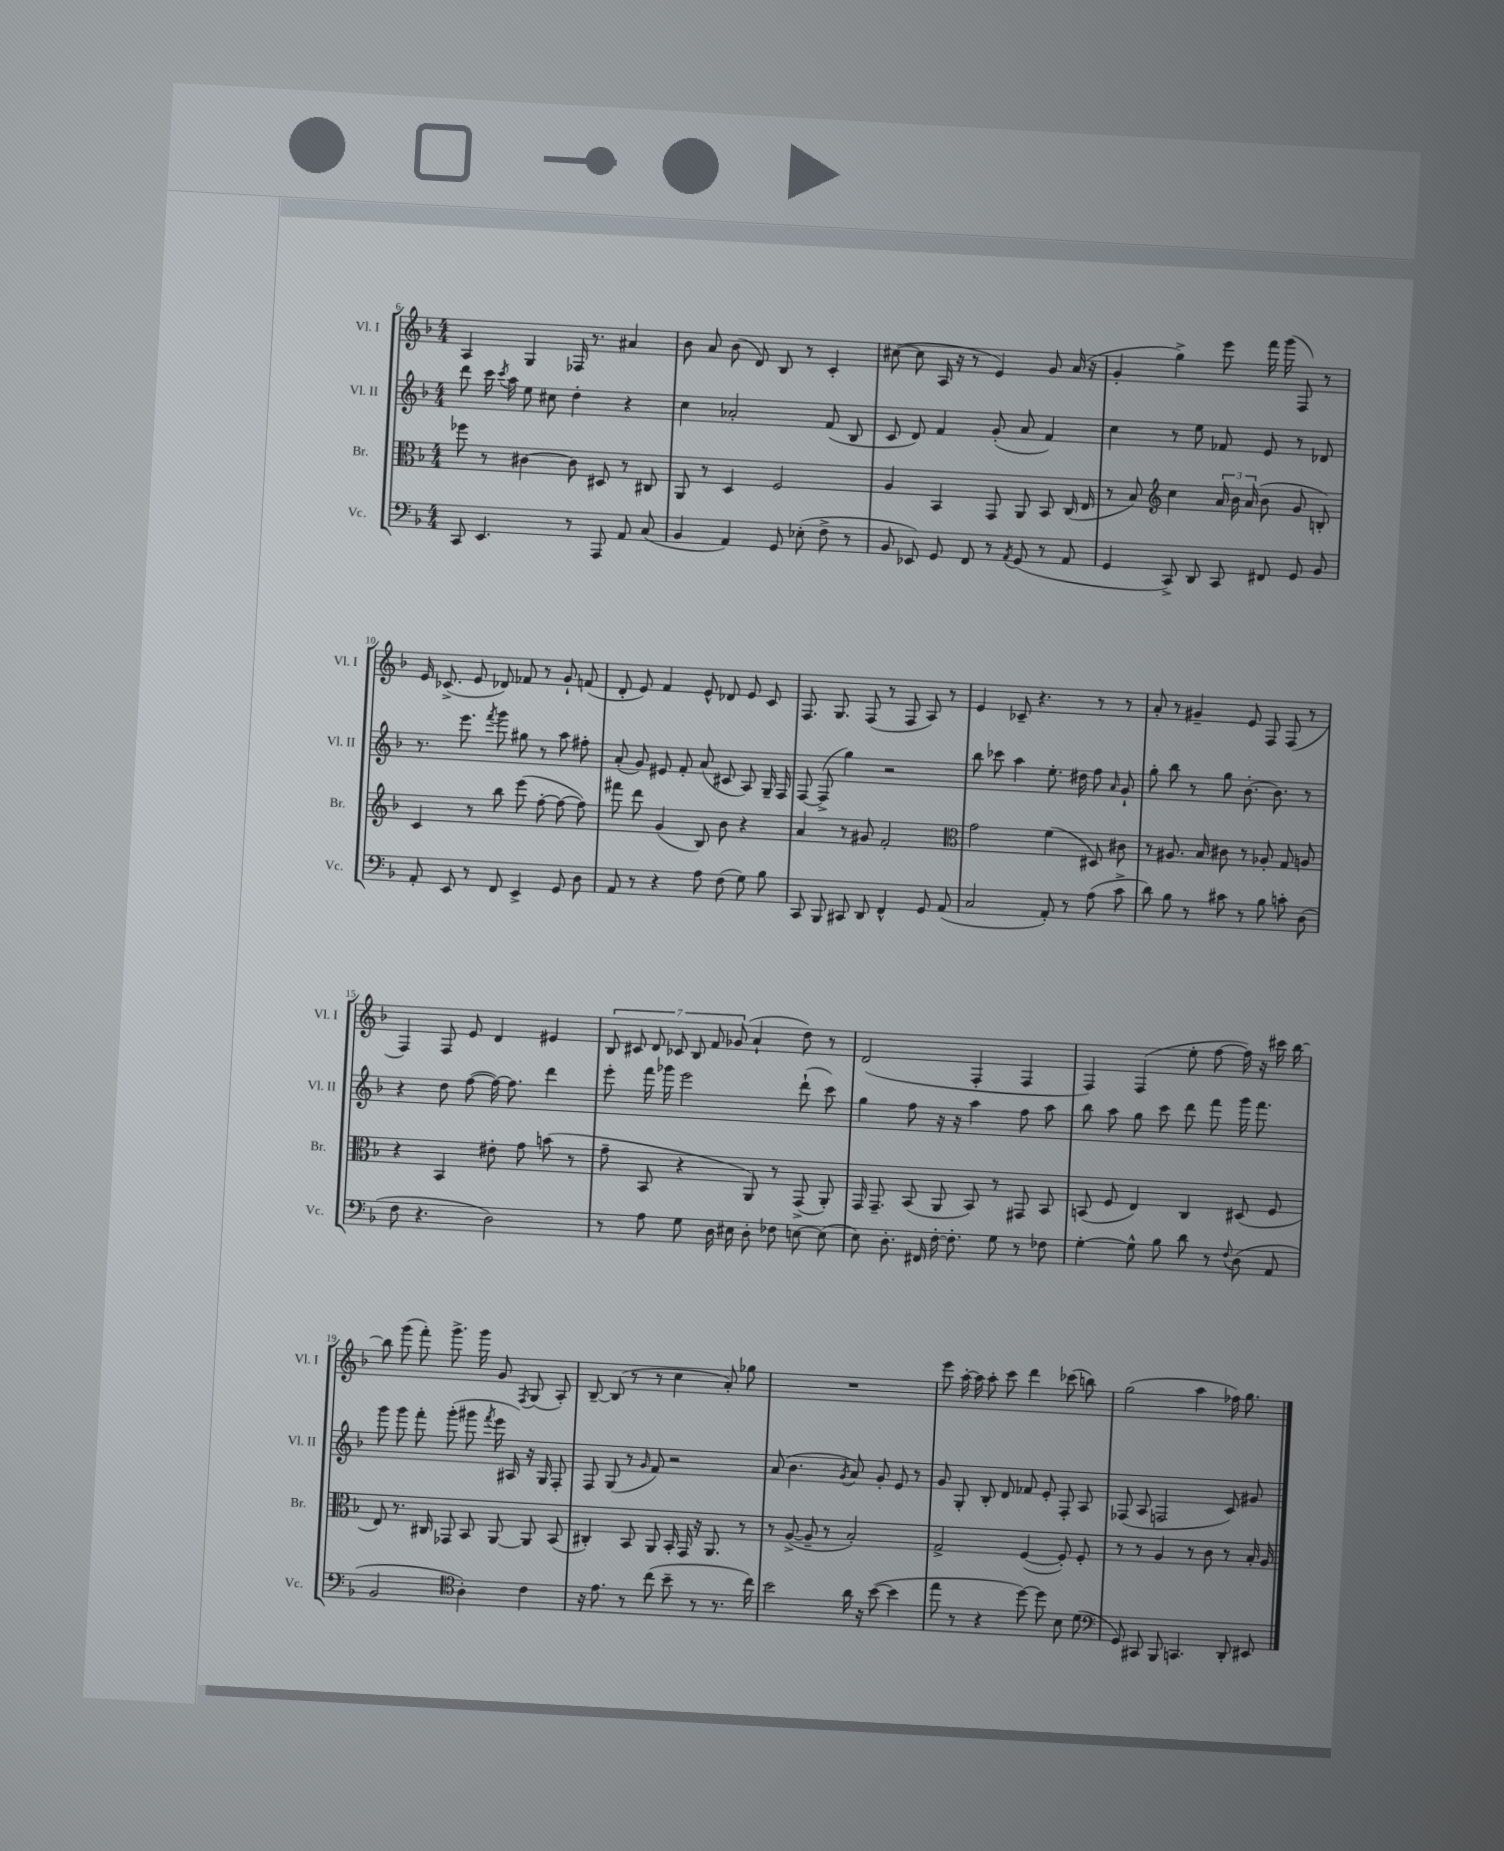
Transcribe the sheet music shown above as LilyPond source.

<<
\new StaffGroup <<
\new Staff = "s0" \with { instrumentName = "Vl. I" shortInstrumentName = "Vl. I" } {
    \clef treble \key f \major \numericTimeSignature \time 4/4
    \autoBeamOff a4 g4 fes16 r8. ais'4 |
    bes'8 a'8 bes'8( d'8) bes8 r8 c'4-. |
    cis''8~( cis''8 a16 r16 r8 e'4) g'8 a'16( r16 |
    g'4-. g''4->) e'''8 f'''16 g'''16( f8) r8 |
    e'16 ces'8.->( e'8 des'8) fes'8 r8 g'8-! f'8( |
    d'8-. e'8) f'4 e'8-^ des'8 e'8 c'8 |
    f8. g8. f8( r8 f8 a8) r8 |
    e'4 ces'8-- r4. r8 r8 |
    a'8-. r8 gis'4-- e'8 f8 f8( r8 |
    f4) f8 e'8 d'4 eis'4 |
    \tuplet 7/4 { bes8 cis'8 d'8 ces'8 bes8 f'8 ges'8( } a'4-! d''8) r8 |
    d'2( f4-. f4 |
    f4) f4( e''8-. f''8~ f''16) r16 cis'''16 bes''16~ |
    bes''8 g'''8( f'''8-.) g'''8.-> g'''16 g'8 \acciaccatura { f8 } g8( a8-.) |
    bes8~-- bes8( r8 r8 c''4 a'8-.) ges''8 |
    R1 |
    e'''8 a''16~-. a''16 a''8-. c'''8 d'''4 ces'''8( b''8) |
    g''2( a''4 fes''16) g''8. \bar "|." |
}
\new Staff = "s1" \with { instrumentName = "Vl. II" shortInstrumentName = "Vl. II" } {
    \clef treble \key f \major \numericTimeSignature \time 4/4
    \autoBeamOff d'''8 c'''16 \acciaccatura { c'''8 } a''16 e''8 cis''8 d''4-. r4 |
    c''4 aes'2-. f'8( bes8 |
    c'8 d'8) f'4 g'8-.( a'8 f'4) |
    c''4 r8 e''8 fes'8 e'8 r8 des'8 |
    r8. e'''8. \acciaccatura { f'''8 } g'''8 gis''8 r8 a''8 fis''8-. |
    a'8-.( g'8) eis'8 f'8-. a'8( cis'8 a8) g16-- f16 |
    f8~ f8->( g''4) r2 |
    bes''8 ces'''8 a''4 e''8.-. dis''16 f''8 \grace { a'16 } g'8-! |
    g''8-. bes''8 r8 g''8 bes'8.~-. bes'8. r8 |
    r4 d''8 f''8~( f''16~) f''8. d'''4 |
    e'''8-. f'''16 ges'''16 e'''2 d'''8-!( c'''8) |
    g''4 f''8 r16 r16 a''4 f''8 a''8 |
    bes''8 a''8 g''8 c'''8 d'''8 f'''8 g'''16 f'''8. |
    g'''8 g'''8 f'''8-. g'''8-.( gis'''8 \acciaccatura { f'''8 } e'''16 ais16) r16 g16 f8-. |
    f8 g8( r8 \grace { g'16 } f'8) r2 |
    a'8( bes'4. \acciaccatura { g'8 } a'8) g'8-. e'8 r8 |
    g'8 g8-. bes8-. d'8 fes'8 e'8-. f8-. a8 |
    fes8( a8 f2 c'8) gis'8 \bar "|." |
}
\new Staff = "s2" \with { instrumentName = "Br." shortInstrumentName = "Br." } {
    \clef alto \key f \major \numericTimeSignature \time 4/4
    \autoBeamOff fes''8 r8 cis'4~ cis'8 dis8 r8 cis8 |
    a,8 r8 d4 f2 |
    a4 bes,4 g,8 a,8 bes,8 c16( e16 |
    r8 bes8) \clef treble c''4 \tuplet 3/2 { a'16 bes'16 a'16( } bes'8 g'8 b8-.) |
    c'4 r8 bes''8 e'''8( f''8~-. f''8~ f''8) |
    fis'''8 d'''8 g'4( bes8) bes'8 r4 |
    a'4 r8 gis'8 f'2-. |
    \clef alto g'2 f'4( dis8) cis'8 |
    r8 ais8. bes16 cis'8 r8 aes8-. g8 a8 |
    r4 bes,4 eis'8-. g'8 b'8( r8 |
    g'8-- bes,8 r4 a,8) r8 g,8->( a,8-.) |
    g,16 g,8.-- bes,8( a,8 bes,8) r8 gis,8 bes,8 |
    b,8( f8 e4) c4 dis8( f8 |
    e8) r8. cis16 ges,8 bes,8 a,8~ a,8 bes,8( |
    cis4-.) bes,8 a,8 bes,16-. g,16 r16 a,8. r8 |
    r8 a8~->( a8-- r8 bes2-.) |
    g2-> f4~( f8-.) f8-. |
    r8 r8 a4 r8 c'8 r8 bes16-. a16 \bar "|." |
}
\new Staff = "s3" \with { instrumentName = "Vc." shortInstrumentName = "Vc." } {
    \clef bass \key f \major \numericTimeSignature \time 4/4
    \autoBeamOff c,8 e,4. r8 a,,8 a,8 c8( |
    bes,4 a,4) g,8 ees8-.( f8-> r8 |
    bes,8 ees,8) g,8 f,8 r8 \acciaccatura { a,8 } g,8( r8 a,8 |
    g,4 c,8->) d,8 c,8 fis,8 g,8 bes,8 |
    a,8-. e,8 r8 f,8 e,4-> g,8 d8 |
    a,8 r8 r4 a8 f8( g8) bes8 |
    c,8 bes,,8 cis,8 d,8 f,4-^ g,8 a,8( |
    c2 a,8-.) r8 a8( c'8-> |
    d'8) bes8 r8 cis'8 r8 bes8 c'8-. d8( |
    f8 r4. d2) |
    r8 a8 g8 d16 eis16 d8-. fes8 e8~ e8( |
    e8) d8.-. fis,16 f16~-. f8.-. g8 r8 fes8 |
    g4~-. g8-^ bes8 d'8 r8 \appoggiatura { f8 } d8( a,8 |
    bes,2 \clef tenor a4-.) c'4 |
    r16 e'8. r8 c''8( bes'8-- r8 r8. c''16) |
    bes'2 a'16 r16 bes'8~( bes'4 |
    e''8 r8 r4 d''8~) d''8 bes8 d'8( |
    \clef bass g,8) cis,8 bes,,8 c,4. d,8-. eis,8 \bar "|." |
}
>>
>>
